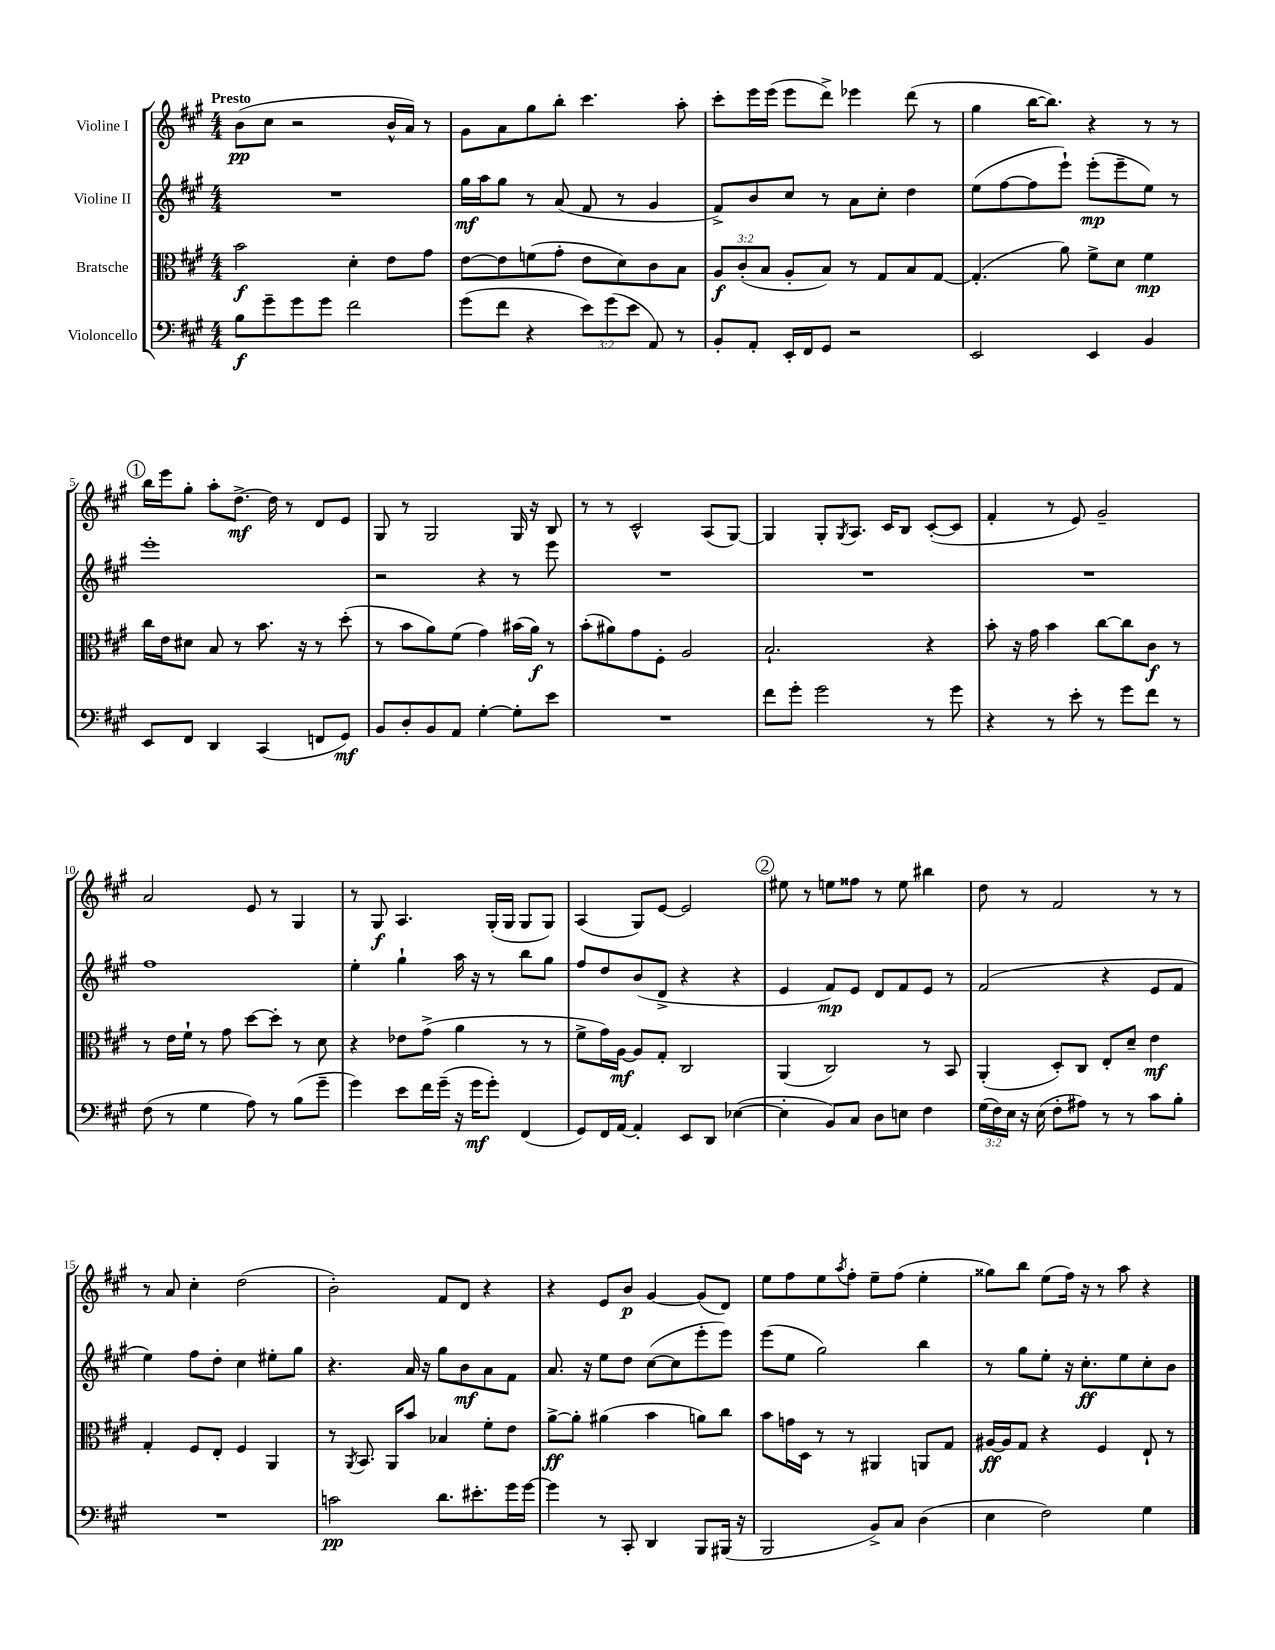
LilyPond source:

<<
\new StaffGroup <<
\new Staff = "s0" \with { instrumentName = "Violine I" } {
    \clef treble \key a \major \numericTimeSignature \time 4/4 \tempo "Presto"
    b'8\pp( cis''8 r2 b'16-^ a'16) r8 |
    gis'8 a'8 gis''8 b''8-. cis'''4. a''8-. |
    cis'''8-. e'''16 e'''16( e'''8 d'''8->) ees'''4 d'''8( r8 |
    gis''4 b''16~ b''8.) r4 r8 r8 |
    \mark \markup { \circle "1" } b''16 e'''16 gis''8-. a''8-. d''8.~->\mf d''16 r8 d'8 e'8 |
    gis8 r8 gis2 gis16 r16 b8 |
    r8 r8 cis'2-^ a8( gis8~) |
    gis4 gis8-. \acciaccatura { gis8 } a8. cis'16 b8 cis'8~-.( cis'8 |
    fis'4-. r8 e'8) gis'2-- |
    a'2 e'8 r8 gis4 |
    r8 gis8\f a4. gis16-.( gis16 gis8 gis8) |
    a4( gis8) e'8~ e'2 |
    \mark \markup { \circle "2" } eis''8 r8 e''8 fisis''8 r8 e''8 bis''4 |
    d''8 r8 fis'2 r8 r8 |
    r8 a'8 cis''4-. d''2( |
    b'2-.) fis'8 d'8 r4 |
    r4 e'8 b'8\p gis'4~ gis'8( d'8) |
    e''8 fis''8 e''8 \acciaccatura { a''8 } fis''8-. e''8-- fis''8( e''4-. |
    gisis''8) b''8 e''8( fis''16) r16 r8 a''8 r4 \bar "|." |
}
\new Staff = "s1" \with { instrumentName = "Violine II" } {
    \clef treble \key a \major \numericTimeSignature \time 4/4
    R1 |
    gis''16\mf a''16 gis''8 r8 a'8( fis'8 r8 gis'4 |
    fis'8->) b'8 cis''8 r8 a'8 cis''8-. d''4 |
    e''8( fis''8~ fis''8 e'''8-!) e'''8-.\mp( e'''8-- e''8) r8 |
    \mark \markup { \circle "1" } e'''1-. |
    r2 r4 r8 e'''8 |
    R1 |
    R1 |
    R1 |
    fis''1 |
    e''4-. gis''4-! a''16 r16 r8 b''8 gis''8 |
    fis''8 d''8 b'8( d'8-> r4 r4 |
    \mark \markup { \circle "2" } e'4 fis'8\mp) e'8 d'8 fis'8 e'8 r8 |
    fis'2( r4 e'8 fis'8 |
    e''4) fis''8 d''8-. cis''4 eis''8-. gis''8 |
    r4. a'16 r16 gis''8 b'8\mf a'8 fis'8 |
    a'8. r16 e''8 d''8 cis''8~( cis''8 e'''8-. e'''8) |
    e'''8( e''8 gis''2) b''4 |
    r8 gis''8 e''8-. r16 cis''8.-.\ff e''8 cis''8-. b'8 \bar "|." |
}
\new Staff = "s2" \with { instrumentName = "Bratsche" } {
    \clef alto \key a \major \numericTimeSignature \time 4/4 \override Staff.TupletNumber.text = #tuplet-number::calc-fraction-text
    b'2\f d'4-. e'8 gis'8 |
    e'8~ e'8 f'8( gis'8-. e'8 d'8) cis'8 b8 |
    \tuplet 3/2 { a8\f cis'8-.( b8 } a8-. b8) r8 gis8 b8 gis8~ |
    gis4.-.( a'8) fis'8-> d'8 fis'4\mp |
    \mark \markup { \circle "1" } cis''16 e'16 dis'8 b8 r8 b'8. r16 r8 d''8-.( |
    r8 b'8 a'8) fis'8( gis'4) bis'16( a'16\f) r8 |
    b'8-.( ais'8) gis'8 fis8-. a2 |
    b2.-! r4 |
    b'8-. r16 gis'16 b'4 cis''8~ cis''8 cis'8\f r8 |
    r8 e'16 fis'16-! r8 gis'8 d''8~ d''8-. r8 d'8 |
    r4 ees'8 gis'8->( a'4 r8 r8 |
    fis'8-> gis'16) a16~\mf a8 gis8-. cis2 |
    \mark \markup { \circle "2" } a,4( cis2) r8 b,8 |
    a,4-.( d8-.) cis8 e8-. d'8-- e'4\mf |
    gis4-. fis8 e8-. fis4 a,4 |
    r8 \acciaccatura { a,8 } b,8. a,16 b'8 bes4 fis'8-. e'8 |
    a'8~->\ff a'8-. ais'4( b'4 a'8) cis''8 |
    b'8 g'16 d16 r8 r8 ais,4 a,8 gis8 |
    ais16~\ff ais16 gis8 r4 fis4 e8-! r8 \bar "|." |
}
\new Staff = "s3" \with { instrumentName = "Violoncello" } {
    \clef bass \key a \major \numericTimeSignature \time 4/4 \override Staff.TupletNumber.text = #tuplet-number::calc-fraction-text
    b8\f gis'8-- gis'8 gis'8 fis'2 |
    gis'8( fis'8 r4 \tuplet 3/2 { e'8) gis'8( e'8 } a,8) r8 |
    b,8-. a,8-. e,16-. fis,16 gis,8 r2 |
    e,2 e,4 b,4 |
    \mark \markup { \circle "1" } e,8 fis,8 d,4 cis,4( f,8 gis,8\mf) |
    b,8 d8-. b,8 a,8 gis4~-. gis8-. e'8 |
    R1 |
    fis'8 gis'8-. gis'2 r8 gis'8 |
    r4 r8 e'8-. r8 gis'8 fis'8 r8 |
    fis8( r8 gis4 a8) r8 b8( gis'8-- |
    gis'4) e'8 fis'16 gis'16--( r16 gis'16\mf gis'8-.) fis,4( |
    gis,8) fis,16 a,16~ a,4-. e,8 d,8 ees4~( |
    \mark \markup { \circle "2" } ees4-. b,8) cis8 d8 e8 fis4 |
    \tuplet 3/2 { gis16( fis16) e16 } r16 e16( fis8-. ais8) r8 r8 cis'8 b8-. |
    R1 |
    c'2\pp d'8. eis'8.-. gis'16 gis'16~ |
    gis'4 r8 cis,8-. d,4 b,,8 bis,,16( r16 |
    b,,2 b,8->) cis8 d4( |
    e4 fis2) gis4 \bar "|." |
}
>>
>>
